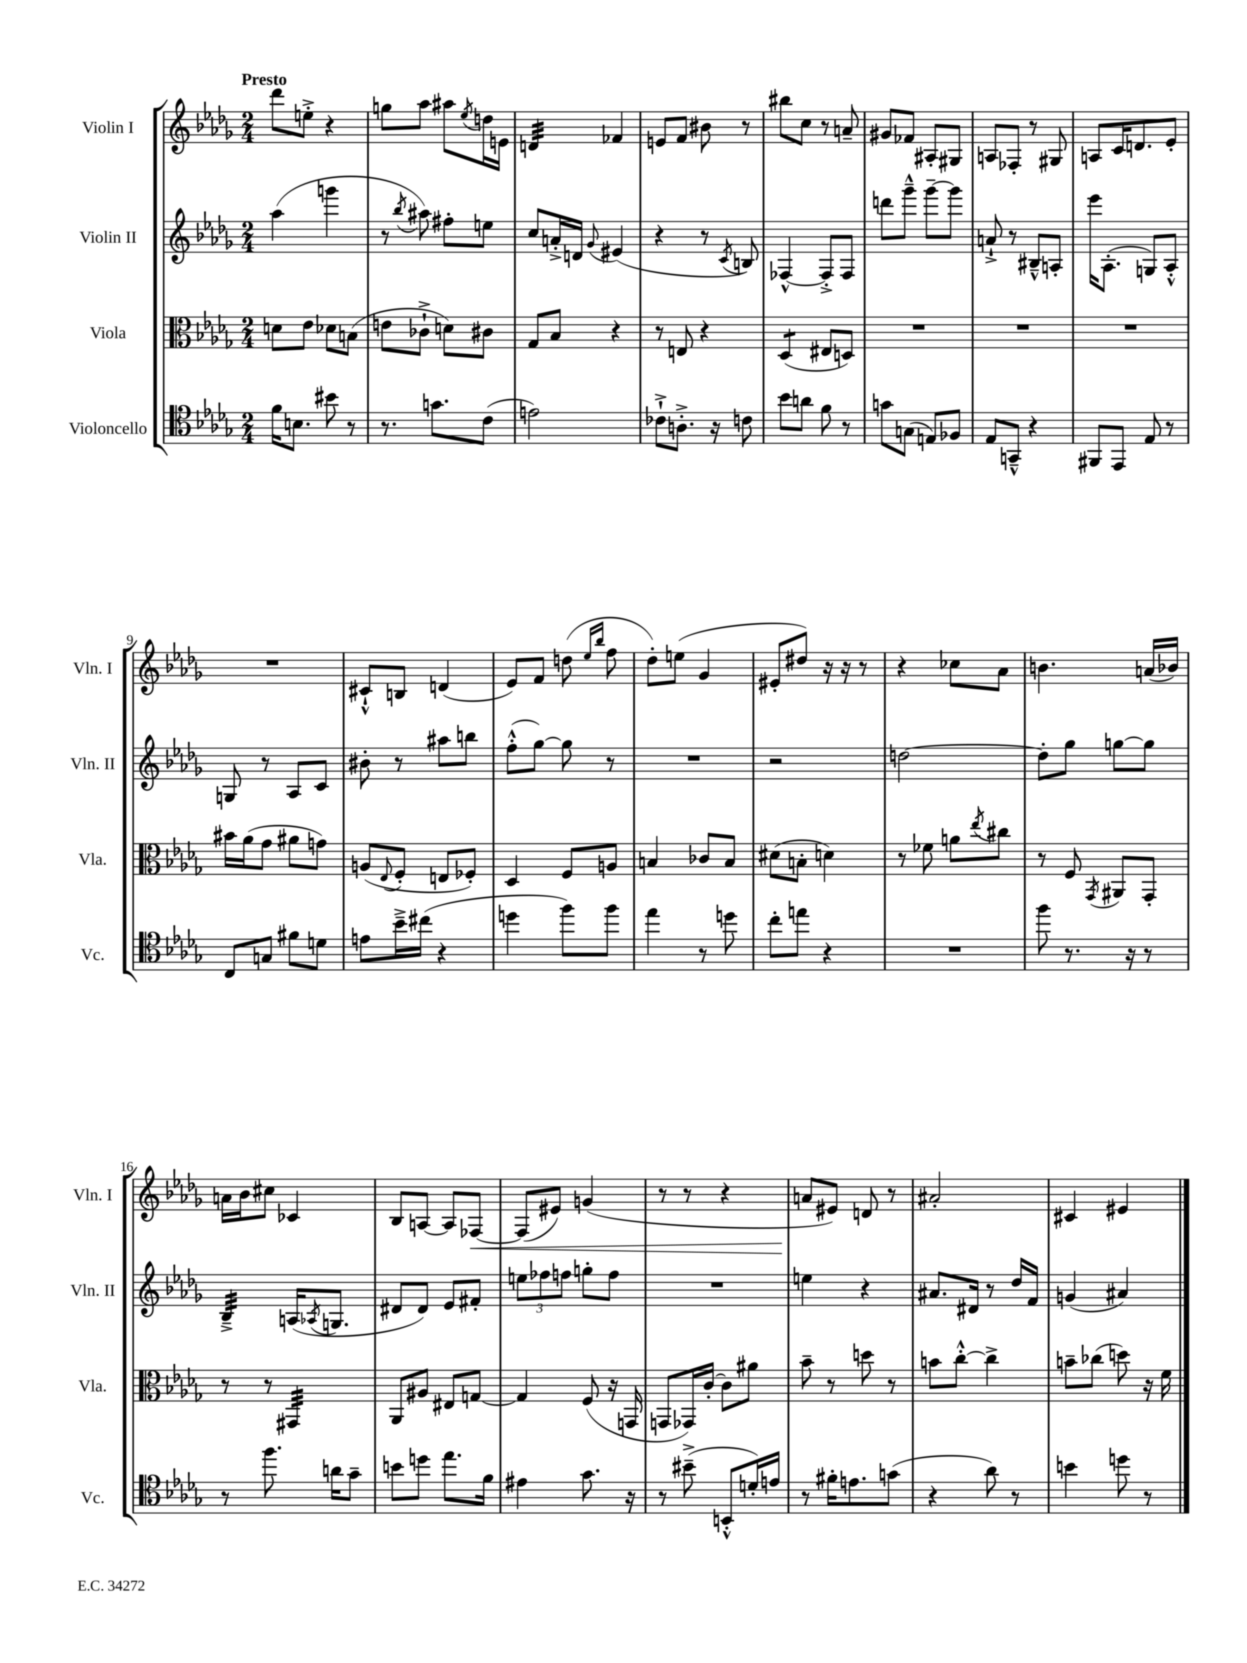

**kern	**kern	**kern	**kern
*staff4	*staff3	*staff2	*staff1
*clefC4	*clefC3	*clefG2	*clefG2
*k[b-e-a-d-g-]	*k[b-e-a-d-g-]	*k[b-e-a-d-g-]	*k[b-e-a-d-g-]
*M2/4	*M2/4	*M2/4	*M2/4
16f	8d	(4aa-	8ddd-
8.B	.	.	.
.	8e-	.	8ee'^
8b#	8d-	4ggg	4r
8r	(8B	.	.
=	=	=	=
8.r	8e	8r	8gg
.	.	8qbb-	.
.	8c-`^	8aa#)	8aa-
8.g	.	.	.
.	8d)	8ff#'	8aa#
.	.	.	8qee-
(8c	8c#	8ee	16dd
.	.	.	16e
=	=	=	=
2e)	8G-	8cc	4d
.	8B-	16a'^	.
.	.	16d	.
.	.	8qqg-	.
.	4r	(4e#	4f-
=	=	=	=
8c-`^	8r	4r	8e
8.A'^	8E	.	8f
.	4r	8r	8b#
16r	.	.	.
.	.	8qc	.
8c	.	8B)	8r
=	=	=	=
8b-	(4D-	[4F-^^	8bb#
8a	.	.	8cc
8f	8E#	8F-'^]	8r
8r	8D)	8F-	8a~
=	=	=	=
8g	2r	8ddd	8g#
(8G	.	8ggg-~^^	8f-
8E)	.	[8ggg-~	8A#'
8F-	.	8ggg-]	8G#
=	=	=	=
8E-	2r	8a`^	8A
8GG~^^	.	8r	8F-'
4r	.	8B#~^^	8r
.	.	8A'	8G#
=	=	=	=
8FF#	2r	16eee-	8A
.	.	(8.A-'	.
8EE-	.	.	16c
.	.	.	8.d
8E-	.	8G)	.
8r	.	8A-'^^	8e-'
=	=	=	=
8C	16b#	8G	2r
.	(16a-	.	.
8G	8g-	8r	.
8f#	8a#	8A-	.
8d	8g)	8c	.
=	=	=	=
8e	(8A	8b#'	8c#`^^
.	8qqE-	.	.
16b-~^	8F'	8r	8B
(16cc#	.	.	.
4r	8E	8aa#	(4d
.	8F-')	8bb	.
=	=	=	=
4dd	4D-	(8ff'^^	8e-)
.	.	[8gg-)	8f
8ff)	8F	8gg-]	(8dd
.	.	.	16qqee-
.	.	.	16qqbb-
8ff	8A	8r	8ff
=	=	=	=
4ee-	4B	2r	8dd-')
.	.	.	(8ee
8r	8c-	.	4g-
8dd	8B	.	.
=	=	=	=
8cc'	(8d#	2r	8e#'
8ee	8B'	.	8dd#)
4r	4d)	.	16r
.	.	.	16r
.	.	.	8r
=	=	=	=
2r	8r	[2dd	4r
.	8f-	.	.
.	8a	.	8cc-
.	8qee-	.	.
.	8cc#	.	8a-
=	=	=	=
8ff	8r	8dd']	4.b
8.r	8F	8gg-	.
.	8qGG-	.	.
.	8AA#	[8gg	.
16r	.	.	.
8r	8GG-'	8gg]	(16a
.	.	.	16b-)
=	=	=	=
8r	8r	4B-~^	16a
.	.	.	16b-
8.ff	8r	.	8cc#
.	4GG#	(16A	4c-
.	.	8qA-	.
16a	.	8.G	.
8g-~	.	.	.
=	=	=	=
8b	8AA-	8d#	8B-
8dd	8A#	8d#)	[8A
8.ee-	8E#	8e-	8A]
.	[8G	8f#'	[8F-
16f	.	.	.
=	=	=	=
4e#	4G]	12ee	(8F-]
.	.	12ff-	.
.	.	.	8e#)
.	.	12ff	.
8.g-	(8F	8gg'	(4g
.	16r	8ff	.
16r	16GG	.	.
=	=	=	=
8r	8GG	2r	8r
(8b#~^	16GG-)	.	8r
.	[16c'	.	.
8BB'^^	8c]	.	4r
16d')	8a#	.	.
16e	.	.	.
=	=	=	=
8r	8b-~	4ee	8a
16f#'	8r	.	8e#)
8.e	.	.	.
.	8dd	4r	8d
(8g	8r	.	8r
=	=	=	=
4r	8b	8.a#	2a#'
.	[8cc'^^	.	.
.	.	16d#	.
8a-)	4cc^]	8r	.
8r	.	16dd-	.
.	.	16f	.
=	=	=	=
4b	8b~	(4g	4c#
.	(8cc-	.	.
8dd	8dd)	4a#)	4e#
8r	16r	.	.
.	16f	.	.
==	==	==	==
*-	*-	*-	*-
